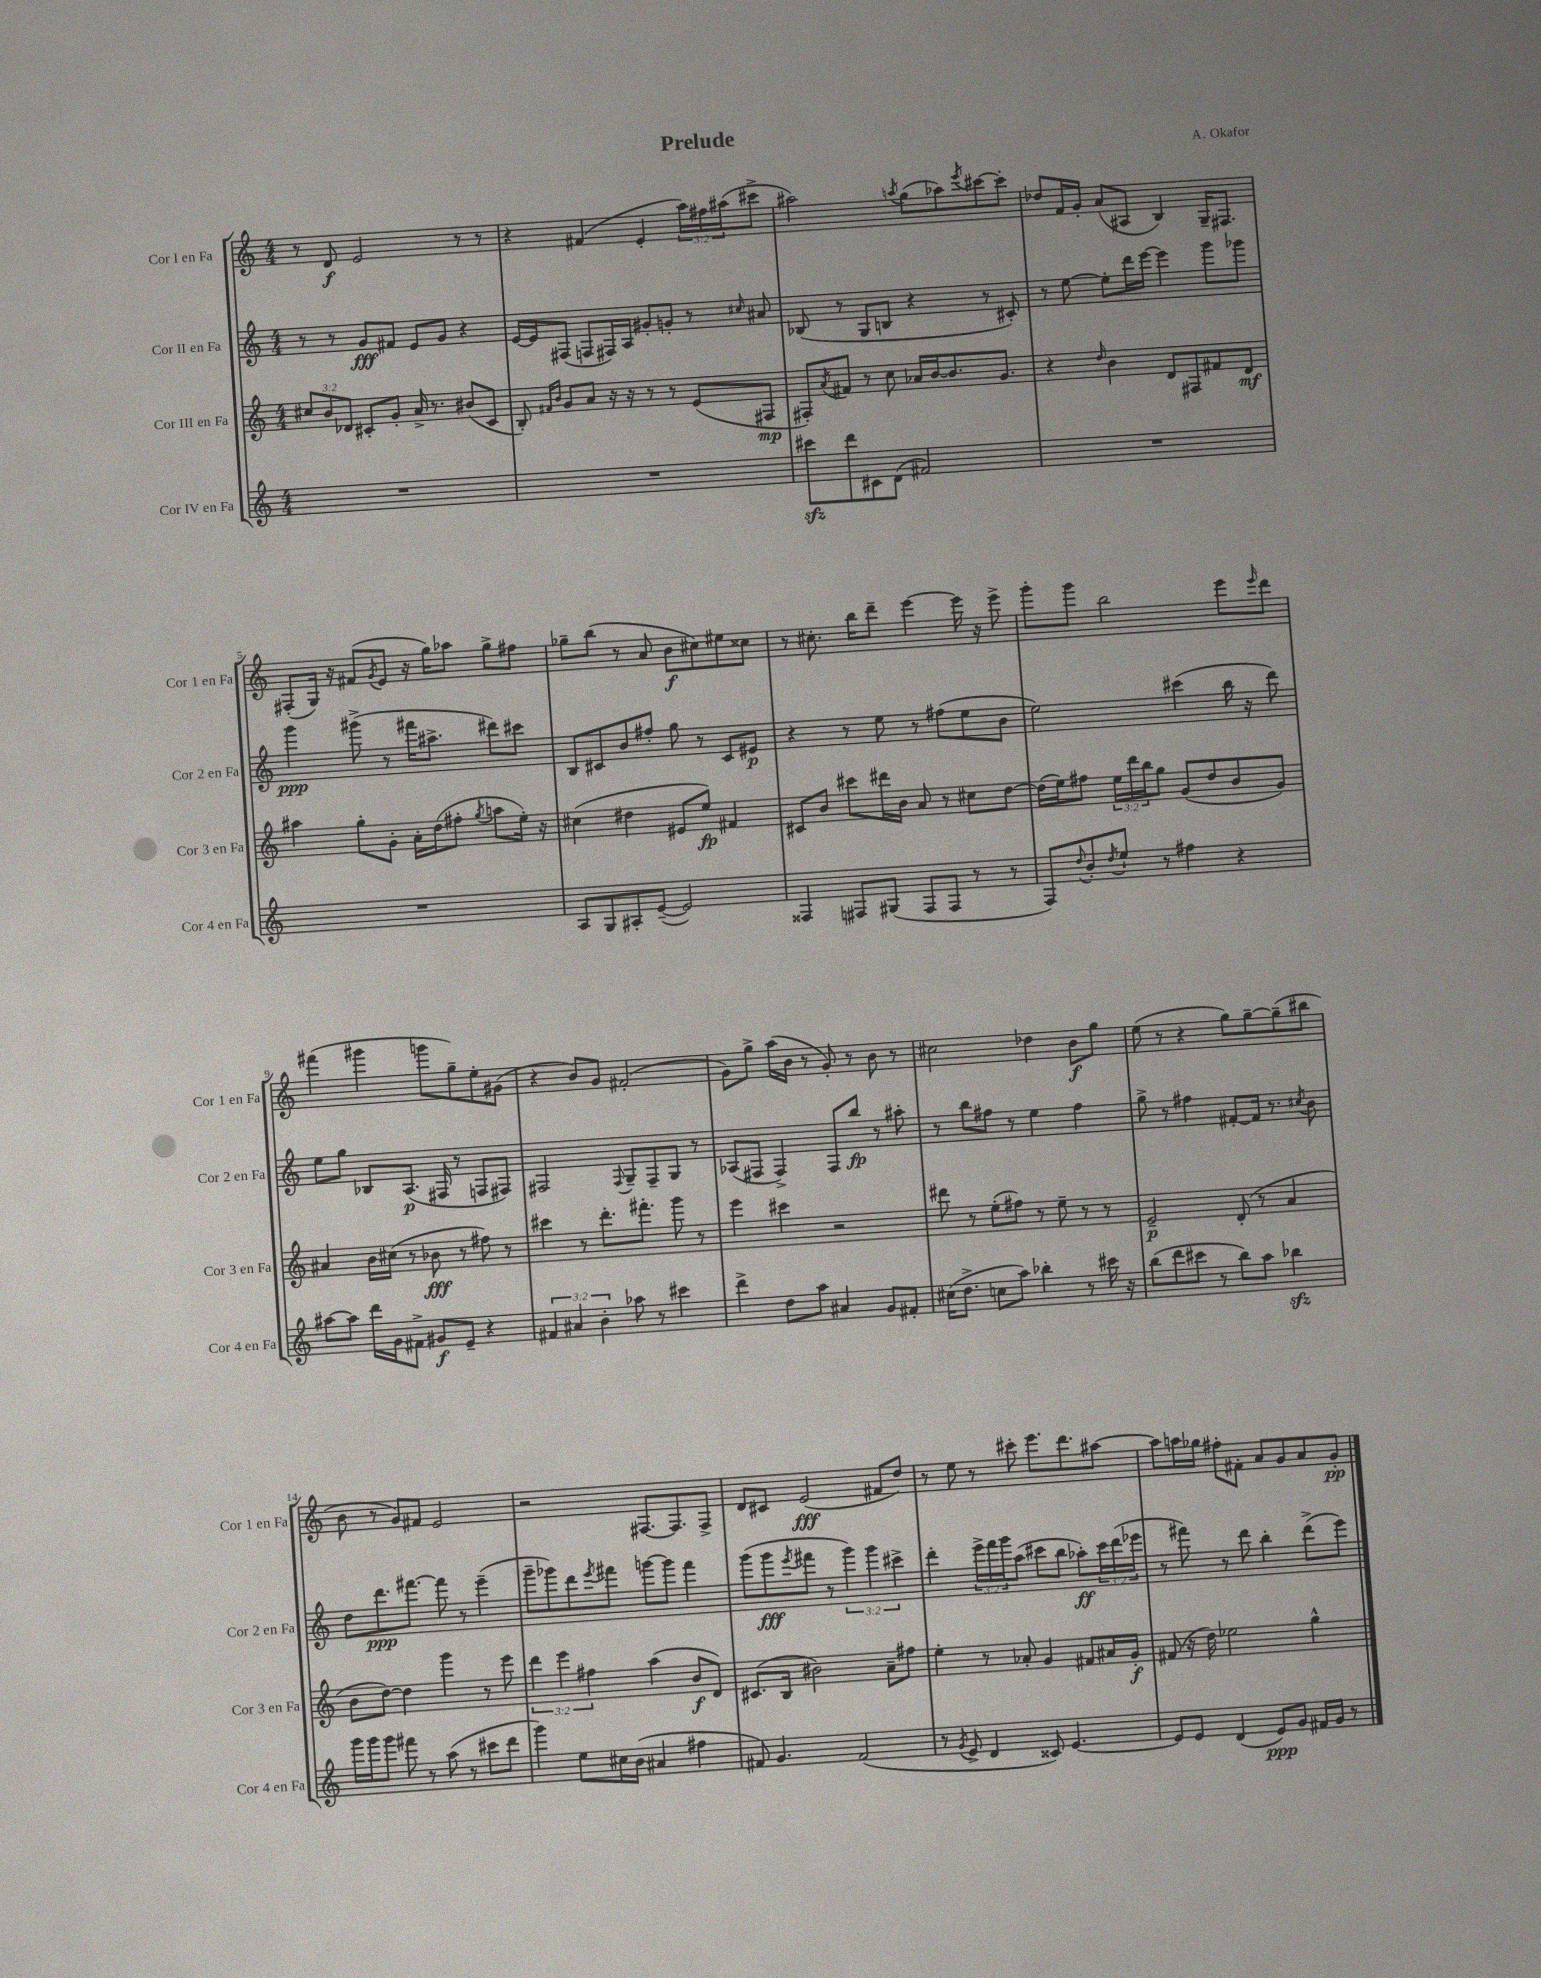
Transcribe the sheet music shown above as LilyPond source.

\header { title = "Prelude" composer = "A. Okafor" }
<<
\new StaffGroup <<
\new Staff = "s0" \with { instrumentName = "Cor I en Fa" shortInstrumentName = "Cor 1 en Fa" } {
    \clef treble \key c \major \numericTimeSignature \time 4/4 \override Staff.TupletNumber.text = #tuplet-number::calc-fraction-text
    r8 d'8\f e'2 r8 r8 |
    r4 fis'4( e'4-. \tuplet 3/2 { a''16) fis''16 ais''16( } cis'''8-> |
    ais''2) \acciaccatura { a''8 } g''8( aes''8) \acciaccatura { e'''8 } cis'''8~ cis'''8-. |
    des''8 f'16 g'16-. a'8( ais8 b4) g16-- fis8. |
    fis8-.( g16) r16 fis'8( \acciaccatura { g'8 } e'8 r16 g''16) aes''8 g''8-> fis''8 |
    ges''8-- b''8( r8 a'8 b'8\f cis''8) eis''8 cisis''8 |
    r8 cis''8.-. b''16 d'''8-- e'''4~ e'''16 r16 e'''8-> |
    g'''8-. g'''8 b''2 e'''8 \grace { e'''16 } d'''8 |
    fis'''4( gis'''4 g'''8 g''8--) e''8-. gis'8( |
    r4 b'8) g'8 fis'2-.( |
    g'8) g''8-> a''16( b'16 r8 g'8-.) r8 b'8 r8 |
    cis''2 des''4 b'8\f g''8 |
    e''8( r8 r4 g''8) g''8~-- g''8--( bis''8 |
    b'8 r8 g'8) fis'8 e'2 |
    r2 fis8.~ fis8. fis8-> |
    d'8 cis'8 e'2\fff( fis'8 d''8) |
    r8 e''8 r8 cis'''8-. e'''8. d'''8. ais''8~ |
    ais''8 a''16 ges''16 fis''8-. fis'8-. a'8 g'8 a'8 g'8-.\pp \bar "|." |
}
\new Staff = "s1" \with { instrumentName = "Cor II en Fa" shortInstrumentName = "Cor 2 en Fa" } {
    \clef treble \key c \major \numericTimeSignature \time 4/4 \override Staff.TupletNumber.text = #tuplet-number::calc-fraction-text
    r8 r8 g'8\fff fis'8 e'8 g'8 r4 |
    e'16~ e'16 fis8( f8 fis16) a16 gis'8-. g'8-. r8 \grace { cis''16 } ais'8 |
    bes8( r8 g8 b8 r4 r8 cis'8-.) |
    r8 e''8~ e''8-. d'''16 e'''16~ e'''4 g'''8 ges'''8 |
    g'''4\ppp gis'''8->( r8 fis'''16 ais''8.-> dis'''8) cis'''8 |
    b8 cis'8 b'8 fis''8-. g''8 r8 cis'8 eis'8\p |
    r4 r8 e''8 r8 fis''8( e''8 b'8 |
    e''2) cis'''4( b''16 r16 d'''8) |
    e''8 g''8 bes8 a8.\p( fis16 r8 f8 fis8) |
    fis2 \appoggiatura { fis8 } g8-- fis8-- g8 r8 |
    aes8( fis8 fis4->) fis8 b''8\fp r8 ais''8-. |
    r8 b''8 fis''8 r8 e''4 fis''4 |
    g''8-> r8 fis''4 fis'8~-. fis'16 r8. \acciaccatura { cis''8 } b'8 |
    d''8 d'''8.\ppp fis'''8.~ fis'''8 r8 e'''4--( |
    g'''8-- ges'''8) d'''8 \acciaccatura { e'''8 } fis'''8 g'''8~ g'''8 fis'''4 |
    g'''8( g'''8\fff \acciaccatura { e'''8 } fis'''8 r8 \tuplet 3/2 { g'''4) g'''4 cis'''4-> } |
    d'''4-. \tuplet 3/2 { e'''16-> f'''16 g'''16 } a''8( cis'''8 b''8 aes''8-.\ff) \tuplet 3/2 { cis'''16 d'''16( ees'''16 } |
    r8 fis'''8) r8 d'''8 b''4-. d'''8->( e'''8) \bar "|." |
}
\new Staff = "s2" \with { instrumentName = "Cor III en Fa" shortInstrumentName = "Cor 3 en Fa" } {
    \clef treble \key c \major \numericTimeSignature \time 4/4 \override Staff.TupletNumber.text = #tuplet-number::calc-fraction-text
    \tuplet 3/2 { cis''8 b'8 des'8 } cis'8-. g'8-. a'16-> r8. bis'8( cis'8 |
    b8-.) \grace { fis'16 b'16 } g'8 a'8 r16 r16 r8 r8 e'8( fis8\mp |
    fis8-.) \acciaccatura { a'8 } fis'8 r8 c''8 aes'16 b'16~ b'8. g'8. |
    r4 \grace { d''16 } b'4 d'8 fis8 fis'8 d'8\mf |
    ais''4 g''8-. g'8-. a'16-. d''16( fis''8-. \acciaccatura { g''8 } a''8 e''16-.) r16 |
    cis''4( dis''4 eis'8 e''8\fp) fis'4 |
    cis'8 b'8 cis'''8 dis'''16 b'16 a'8 r8 cis''8 d''8~ |
    d''16( e''16) fis''8 \tuplet 3/2 { e''16 d'''16 b''16 } g''8 g'8( d''8 b'8 g'8) |
    ais'4 b'16 cis''16( r8 bes'8\fff r8 fis''8) r8 |
    cis'''4 r8 d'''8.-. fis'''8.-. g'''8 r8 |
    e'''4 cis'''4 r2 |
    dis'''8 r8 e''8-.( fis''8) r8 e''8-- r8 r8 |
    e'2--\p d'8-.( r8 a'4 |
    b'8 d''8~) d''4 g'''4 r8 e'''8 |
    \tuplet 3/2 { d'''4 e'''4 fis''4 } a''4( b'8\f d'8) |
    cis'8.( b16 bis'2) a'8-- fis''8 |
    e''4-. r8 aes'8-. g'4 fis'8 ais'16 g'16-.\f |
    fis'8( r16 d''16) ees''2 g''4-^ \bar "|." |
}
\new Staff = "s3" \with { instrumentName = "Cor IV en Fa" shortInstrumentName = "Cor 4 en Fa" } {
    \clef treble \key c \major \numericTimeSignature \time 4/4 \override Staff.TupletNumber.text = #tuplet-number::calc-fraction-text
    R1 |
    R1 |
    cis'''8\sfz d'''8 cis'8 d'8( fis'2) |
    R1 |
    R1 |
    a8 g8 ais8-. e'8~--( e'2) |
    fisis4 fis8 gis8( fis8 fis8 r8 r8 |
    f8) \appoggiatura { d''8 } b'8-. \acciaccatura { d''8 } e''8-! r8 fis''4 r4 |
    ais''8~ ais''8 d'''16 g'16 fis'8-> gis'8\f e'8-- r4 |
    \tuplet 3/2 { fis'4 ais'4 b'4-. } aes''8 r8 cis'''4 |
    d'''4-> d''8 a''8 ais'4 g'8 fis'8-. |
    cis''16( d''8.-> c''8 a''8) bes''4-. r8 cis'''16 r16 |
    b''8( d'''8 cis'''8 r8 b''8) a''8 bes''4\sfz |
    g'''16 g'''16 g'''8 fis'''8 r8 a''8( r8 cis'''8 d'''8 |
    g'''4) e''8 cis''16 b'16( ais'4 fis''4 |
    fis'8) g'4. fis'2( |
    r8 \acciaccatura { g'8 } e'8-> d'4 cisis'8) e'4.~ |
    e'8 e'8 d'4( e'8\ppp) g'8 fis'16 g'16 r8 \bar "|." |
}
>>
>>
